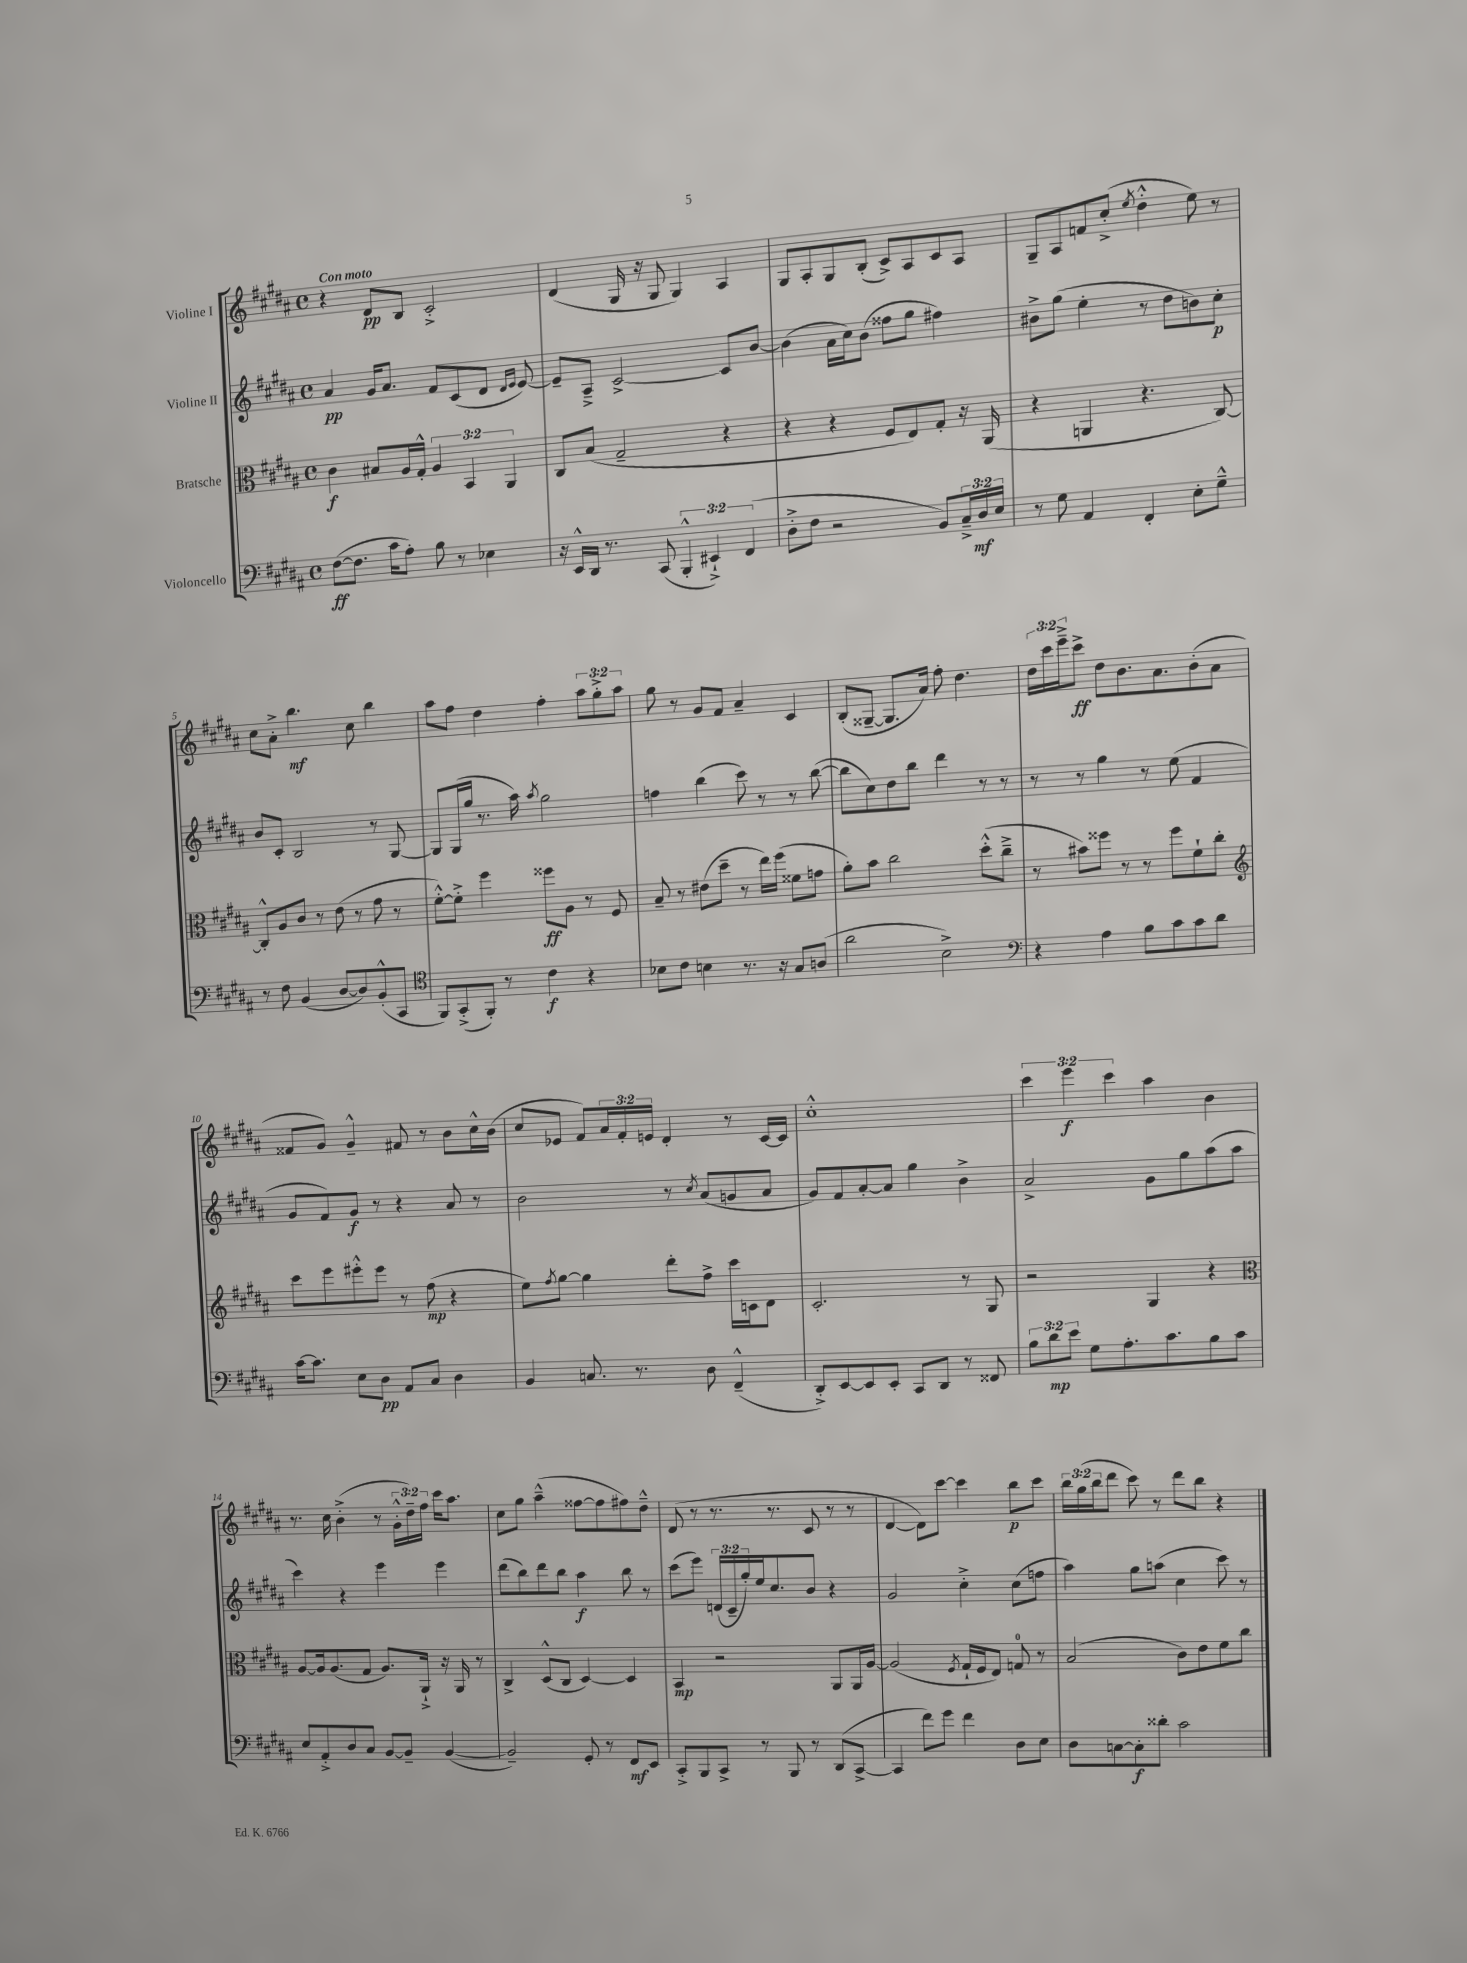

**kern	**dynam	**kern	**dynam	**kern	**dynam	**kern	**dynam
*part4	*part4	*part3	*part3	*part2	*part2	*part1	*part1
*staff4	*staff4	*staff3	*staff3	*staff2	*staff2	*staff1	*staff1
*I"Violoncello	*	*I"Bratsche	*	*I"Violine II	*	*I"Violine I	*
*clefF4	*	*clefC3	*	*clefG2	*	*clefG2	*
*k[f#c#g#d#a#]	*	*k[f#c#g#d#a#]	*	*k[f#c#g#d#a#]	*	*k[f#c#g#d#a#]	*
*M4/4	*	*M4/4	*	*M4/4	*	*M4/4	*
*met(c)	*	*met(c)	*	*met(c)	*	*met(c)	*
=1	=1	=1	=1	=1	=1	=1	=1
!	!	!	!	!	!	!LO:TX:a:B:t=Con moto	!
([8F#\L	ff	4c#\	f	4a#/	pp	4r	.
8.F#\J]	.	.	.	.	.	.	.
.	.	8B#X/L	.	16g#/KL	.	8d#/L	pp
16c#\KL	.	.	.	8.a#/J	.	.	.
8A#'\J)	.	16A#/L	.	.	.	8B/J	.
.	.	16G#'^^/JJ	.	.	.	.	.
8B\	.	6A#/	.	8f#/L	.	2c#'^/	.
8r	.	.	.	(8c#/	.	.	.
.	.	6BB/	.	.	.	.	.
4E-X\	.	.	.	8d#/J	.	.	.
.	.	6AA#/	.	.	.	.	.
.	.	.	.	16qqd#/LL	.	.	.
.	.	.	.	16qqe/JJ	.	.	.
.	.	.	.	[8e/)	.	.	.
=2	=2	=2	=2	=2	=2	=2	=2
16r	.	8C#/L	.	8e~/L]	.	(4d#/	.
16EE^^/LL	.	.	.	.	.	.	.
16DD#/JJ	.	(8B/J	.	8A#~^/J	.	.	.
8.r	.	.	.	.	.	.	.
.	.	2G#~/	.	[2c#^/	.	16G#/	.
.	.	.	.	.	.	16r	.
(8CC#/	.	.	.	.	.	8G#/	.
6BBB'^^/	.	.	.	.	.	4G#/)	.
6EE#X`^/)	.	.	.	.	.	.	.
.	.	4r	.	8c#/L]	.	4A#/	.
(6FF#/	.	.	.	.	.	.	.
.	.	.	.	[8b/J	.	.	.
=3	=3	=3	=3	=3	=3	=3	=3
8D#'^\L	.	4r	.	(4b\]	.	8G#/L	.
8F#\J	.	.	.	.	.	8A#'/	.
2r	.	4r	.	16a#\LL	.	8G#/	.
.	.	.	.	16cc#\J)	.	.	.
.	.	.	.	(8b\J	.	(8B'/J	.
.	.	8F#/L	.	8ff##X\L	.	8c#^/L)	.
.	.	8E/)	.	8gg#\J	.	8A#/	.
8BB/L)	.	8G#'/J	.	4ff#X\)	.	8c#/	.
24C#~^/L	.	16r	.	.	.	8A#/J	.
24D#/	mf	.	.	.	.	.	.
.	.	(16AA#/	.	.	.	.	.
24E/JJ	.	.	.	.	.	.	.
=4	=4	=4	=4	=4	=4	=4	=4
8r	.	4r	.	8b#X^\L	.	8G#~/L	.
8G#\	.	.	.	(8gg#\J	.	8A#/	.
4AA#/	.	4AAn/	.	4ee'\	.	8fn/	.
.	.	.	.	.	.	(8cc#'^/J	.
.	.	.	.	.	.	8qee/	.
4FF#'/	.	4.r	.	8r	.	4dd#'^^\	.
.	.	.	.	8dd#\L	.	.	.
8E'\L	.	.	.	8bn\)	.	8ee\)	.
8G#~^^\J	.	[8C#/)	.	8cc#'\J	p	8r	.
!!LO:LB:g=z
=5	=5	=5	=5	=5	=5	=5	=5
8r	.	8C#'^^/L]	.	8b/L	.	8cc#\L	.
8F#\	.	8A#/	.	8c#'/J	.	8a#'^\J	.
(4BB/	.	8c#/J	.	2B/	.	4.bb\	mf
.	.	8r	.	.	.	.	.
[8D#/L	.	(8e\	.	.	.	.	.
8D#/])	.	8r	.	.	.	8cc#\	.
(8BB'^^/	.	8g#\	.	8r	.	4bb\	.
8CC#/J	.	8r	.	[8G#/	.	.	.
=6	=6	=6	=6	=6	=6	=6	=6
*clefC4	*	*	*	*	*	*	*
8FF#/L)	.	[8f#'^^\L)	.	8G#/L]	.	8aa#\L	.
(8GG#'^/	.	8f#'^\J]	.	(16G#/L	.	8ff#\J	.
.	.	.	.	16gg#/JJ	.	.	.
8FF#'/J)	.	4ff#\	.	8.r	.	4dd#\	.
8r	.	.	.	.	.	.	.
.	.	.	.	16aa#\)	.	.	.
.	.	.	.	8qaa#/	.	.	.
4c#\	f	8ff##X\L	ff	2gg#\	.	4ff#'\	.
.	.	8A#\J	.	.	.	.	.
4r	.	8r	.	.	.	12aa#\L	.
.	.	.	.	.	.	12gg#'^\	.
.	.	8F#/	.	.	.	.	.
.	.	.	.	.	.	12aa#\J	.
=7	=7	=7	=7	=7	=7	=7	=7
8B-X\L	.	8B~/	.	4ffn\	.	8gg#\	.
8c#\J	.	8r	.	.	.	8r	.
4Bn\	.	(8e#X\L	.	(4bb\	.	8g#/L	.
.	.	8dd#~\J	.	.	.	8f#/J	.
8.r	.	8r	.	8ccc#\)	.	4a#~/	.
.	.	16ee\LL)	.	8r	.	.	.
16r	.	(16ff#\JJ	.	.	.	.	.
8G#/L	.	8f##X\L	.	8r	.	4c#/	.
(8An/J	.	8gn\J	.	([8bb\	.	.	.
=8	=8	=8	=8	=8	=8	=8	=8
2a#\	.	8a#'\L)	.	8bb\L]	.	(8B'/L	.
.	.	8b\J	.	8cc#\)	.	[8G##X~/J	.
.	.	2cc#\	.	8dd#\	.	8.G##/L]	.
.	.	.	.	8bb\J	.	.	.
.	.	.	.	.	.	16a#/Jk)	.
2B^\)	.	.	.	4ddd#\	.	8ff#'\	.
.	.	.	.	.	.	4.dd#\	.
.	.	(8dd#'^^\L	.	8r	.	.	.
.	.	8cc#~^\J	.	8r	.	.	.
=9	=9	=9	=9	=9	=9	=9	=9
*clefF4	*	*	*	*	*	*	*
4r	.	8r	.	8r	.	24dd#\LL	.
.	.	.	.	.	.	24ccc#\	.
.	.	.	.	.	.	24eee~^\J	.
.	.	8b#X\L)	.	8r	.	8ccc#^\J	ff
4A#\	.	8ff##X\J	.	4gg#\	.	8dd#\L	.
.	.	8r	.	.	.	8.b\	.
8B\L	.	8r	.	8r	.	.	.
.	.	.	.	.	.	8.a#\	.
8c#\	.	8ff##\L	.	(8ee\	.	.	.
8c#\	.	8f#`\	.	4f#/	.	(8b'\	.
8d#\J	.	8cc#'\J	.	.	.	8a#\J	.
!!LO:LB:g=z
=10	=10	=10	=10	=10	=10	=10	=10
*	*	*clefG2	*	*	*	*	*
[16c#\KL	.	8ccc#\L	.	8g#/L	.	8f##X/L	.
8.c#\J]	.	.	.	.	.	.	.
.	.	8eee\	.	8f#/)	.	8g#/J)	.
8E\L	.	8eee#X'^^\	.	8g#/J	f	4g#~^^/	.
8D#\J	pp	8eee#\J	.	8r	.	.	.
8AA#/L	.	8r	.	4r	.	8f#X/	.
8C#/J	.	(8ff#\	mp	.	.	8r	.
4D#\	.	4r	.	8a#/	.	8b\L	.
.	.	.	.	8r	.	16cc#^^\L	.
.	.	.	.	.	.	(16b\JJ	.
=11	=11	=11	=11	=11	=11	=11	=11
4BB/	.	8ee\L)	.	2b\	.	8cc#/L	.
.	.	8qff#/	.	.	.	.	.
.	.	[8gg#\J	.	.	.	8e-X/J	.
8.Cn/	.	4gg#\]	.	.	.	8f#/L)	.
.	.	.	.	.	.	24a#/L	.
.	.	.	.	.	.	24f#'/	.
8.r	.	.	.	.	.	.	.
.	.	.	.	.	.	24en/JJ	.
.	.	8ddd#'\L	.	8r	.	4d#'/	.
.	.	.	.	8qcc#/	.	.	.
8D#\	.	8ff#^\J	.	(8a#/L	.	.	.
(4FF#~^^/	.	16ccc#\LL	.	8gn/	.	8r	.
.	.	16cn\J	.	.	.	.	.
.	.	8d#\J	.	8a#/J	.	[16c#/LL	.
.	.	.	.	.	.	16c#/JJ]	.
=12	=12	=12	=12	=12	=12	=12	=12
8DD#'^/L)	.	2.c#'/	.	8g#/L)	.	1cc#'^^	.
[8EE/	.	.	.	8f#/	.	.	.
8EE/]	.	.	.	[8a#'/	.	.	.
8EE'/J	.	.	.	8a#/J]	.	.	.
8CC#/L	.	.	.	4gg#\	.	.	.
8DD#/J	.	.	.	.	.	.	.
8r	.	8r	.	4b^\	.	.	.
8FF##X/	.	8G#/	.	.	.	.	.
=13	=13	=13	=13	=13	=13	=13	=13
12B\L	.	2r	.	2a#^/	.	6ccc#\	.
12d#\	mp	.	.	.	.	.	.
12e\J	.	.	.	.	.	6eee\	f
8G#\L	.	.	.	.	.	.	.
.	.	.	.	.	.	6ccc#\	.
8.A#'\	.	.	.	.	.	.	.
.	.	4G#/	.	8g#\L	.	4aa#\	.
8.c#\	.	.	.	.	.	.	.
.	.	.	.	8gg#\	.	.	.
8B\	.	4r	.	(8aa#\	.	4b\	.
8c#\J	.	.	.	8aa#\J	.	.	.
!!LO:LB:g=z
=14	=14	=14	=14	=14	=14	=14	=14
*	*	*clefC3	*	*	*	*	*
8E/L	.	[8A#/L	.	4ccc#\)	.	8.r	.
8AA#'^/	.	16A#/k]	.	.	.	.	.
.	.	(8.A#/	.	.	.	16cc#\	.
8D#/	.	.	.	4r	.	(4b'^\	.
8C#/J	.	8G#/J	.	.	.	.	.
[8BB/L	.	8.A#/L)	.	4eee\	.	8r	.
8BB~/J]	.	.	.	.	.	24g#'^^\LL	.
.	.	.	.	.	.	24dd#~\)	.
.	.	16AA#`^/Jk	.	.	.	.	.
.	.	.	.	.	.	24ff#\JJ	.
([4BB/	.	16r	.	4eee\	.	16ccc#\KL	.
.	.	16AA#/	.	.	.	8.aa#\J	.
.	.	8r	.	.	.	.	.
=15	=15	=15	=15	=15	=15	=15	=15
2BB~/])	.	4C#^/	.	(8ddd#\L	.	8cc#\L	.
.	.	.	.	8bb\)	.	8gg#\J	.
.	.	(8D#^^/L	.	8ddd#\	.	(4aa#~^^\	.
.	.	8C#/J	.	8bb\J	.	.	.
8GG#'/	.	[4D#/)	.	4aa#\	f	[8ff##X\L	.
8r	.	.	.	.	.	8ff##\]	.
8FF#/L	mf	4D#/]	.	8bb\	.	8ff#X\)	.
8EE/J	.	.	.	8r	.	8dd#~^^\J	.
=16	=16	=16	=16	=16	=16	=16	=16
8CC#'^/L	.	4BB/	mp	(8ccc#\L	.	(8d#/	.
8BBB/	.	.	.	8eee\J)	.	8r	.
8CC#^/J	.	2r	.	(24dn/LL	.	8.r	.
.	.	.	.	24c#~/	.	.	.
.	.	.	.	24gg#'/)	.	.	.
8r	.	.	.	16ee/J	.	.	.
.	.	.	.	8.cc#/	.	8.r	.
8BBB/	.	.	.	.	.	.	.
8r	.	.	.	8b/J	.	8c#/	.
(8DD#/L	.	8AA#/L	.	4r	.	8r	.
[8CC#^/J	.	16AA#/L	.	.	.	8r	.
.	.	[16A#/JJ	.	.	.	.	.
=17	=17	=17	=17	=17	=17	=17	=17
4CC#/]	.	(2A#/]	.	2g#/	.	[4d#/	.
8f#\L)	.	.	.	.	.	8d#\L])	.
8g#\J	.	.	.	.	.	[8ccc#\J	.
.	.	8qF#/	.	.	.	.	.
4f#\	.	16G#`/LL	.	4cc#'^\	.	4ccc#\]	.
.	.	16F#/J	.	.	.	.	.
.	.	8E/J)	.	.	.	.	.
8D#\L	.	8Gn/	.	(8cc#\L	.	8bb\L	p
8E\J	.	8r	.	8ffn\J	.	8ccc#\J	.
=18	=18	=18	=18	=18	=18	=18	=18
8D#\L	.	(2B/	.	4aa#\)	.	24bb\LL	.
.	.	.	.	.	.	(24gg#\	.
.	.	.	.	.	.	24bb\J	.
[8Cn\	.	.	.	.	.	8ddd#\J	.
8C'\]	f	.	.	8gg#\L	.	8ccc#\)	.
8d##X'\J	.	.	.	(8aan\J	.	8r	.
2c#\	.	8c#\L)	.	4cc#\	.	8ddd#\L	.
.	.	8e\	.	.	.	8bb\J	.
.	.	8f#\	.	8ccc#\)	.	4r	.
.	.	8cc#\J	.	8r	.	.	.
==	==	==	==	==	==	==	==
*-	*-	*-	*-	*-	*-	*-	*-
